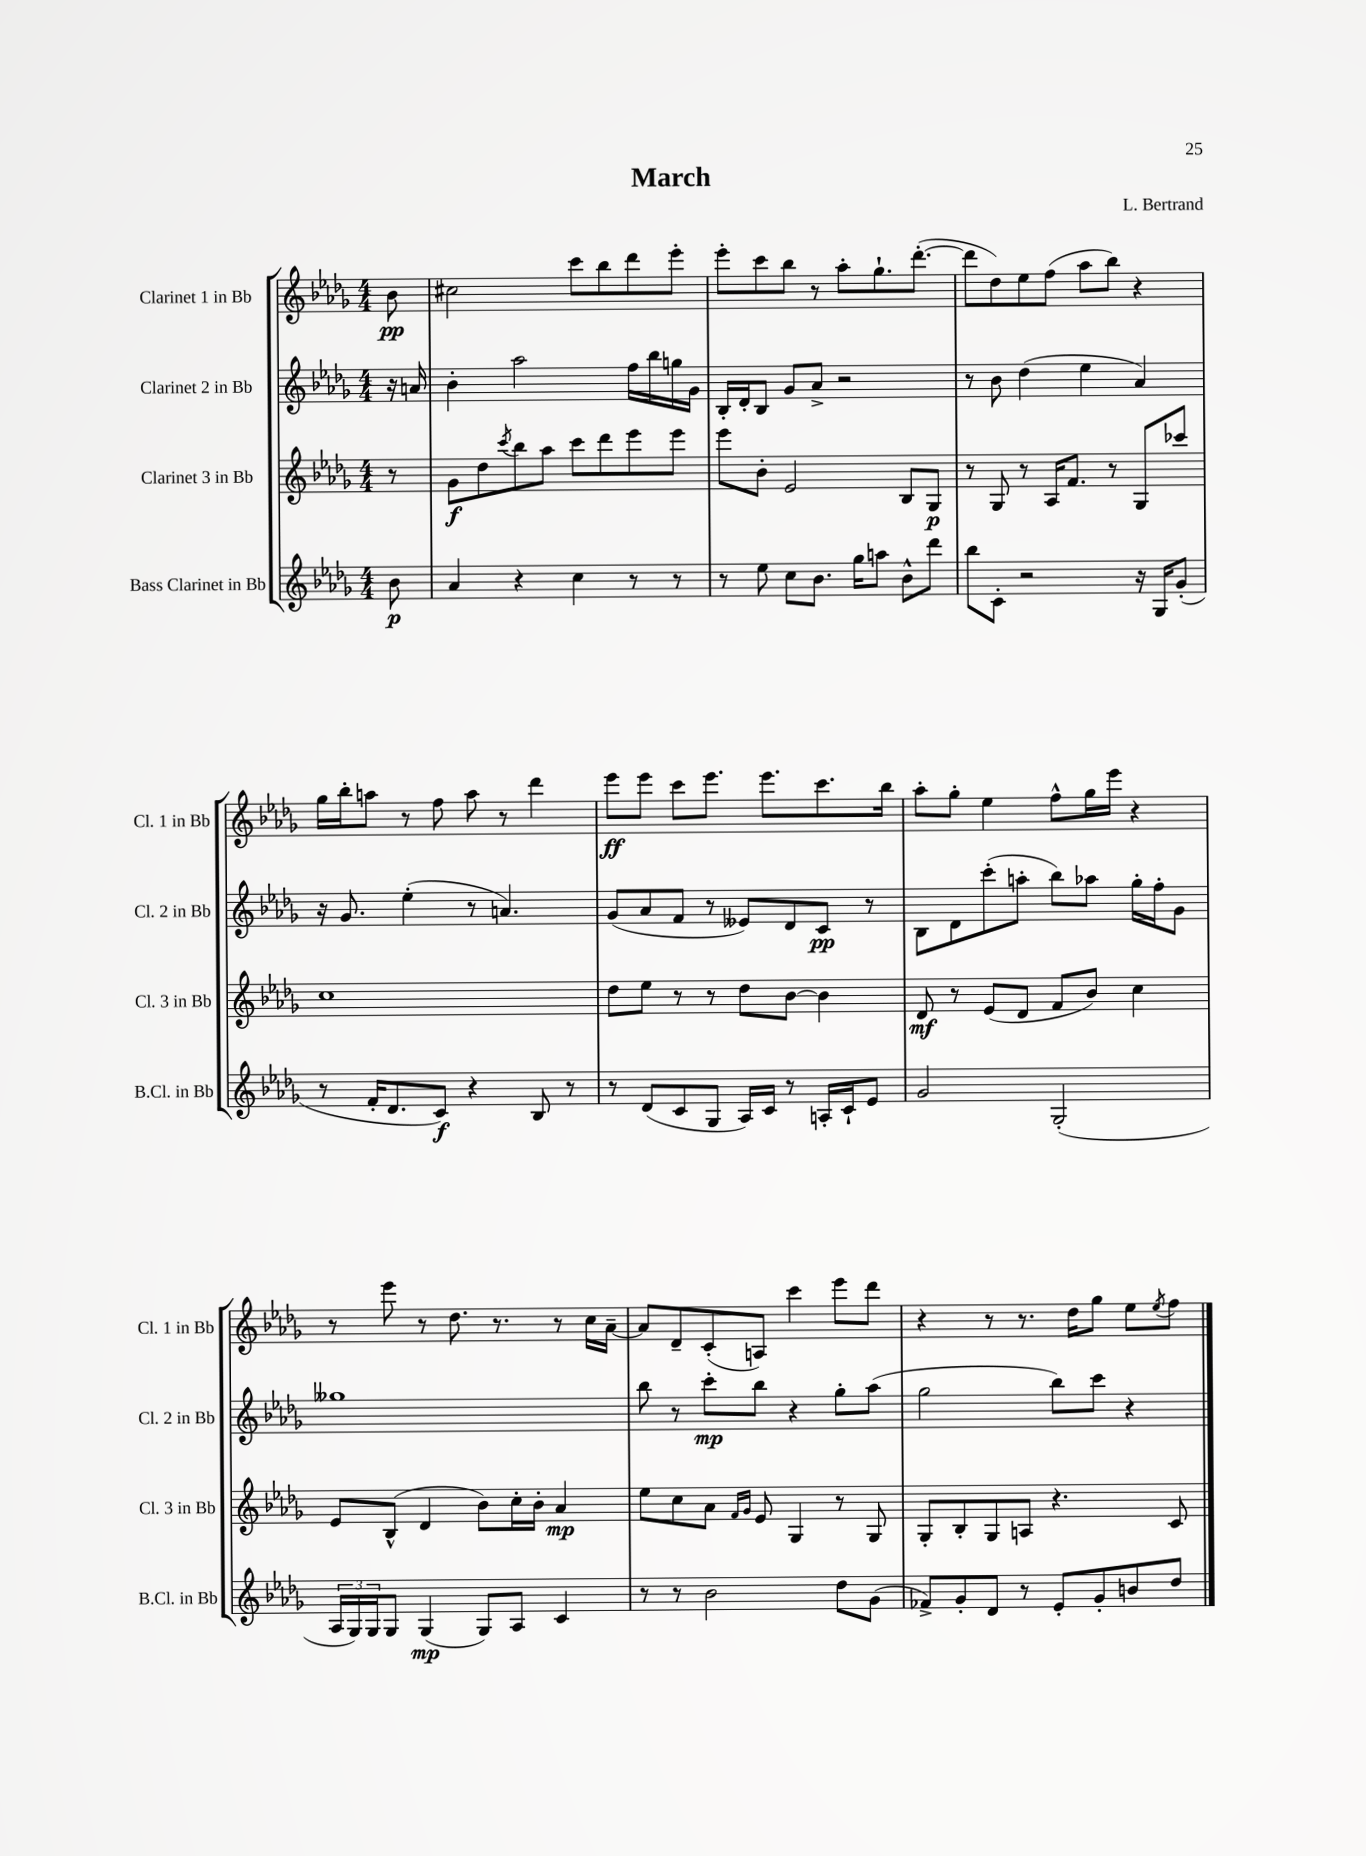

**kern	**kern	**kern	**kern
*staff4	*staff3	*staff2	*staff1
*clefG2	*clefG2	*clefG2	*clefG2
*k[b-e-a-d-g-]	*k[b-e-a-d-g-]	*k[b-e-a-d-g-]	*k[b-e-a-d-g-]
*M4/4	*M4/4	*M4/4	*M4/4
8b-	8r	16r	8b-
.	.	16a	.
=	=	=	=
4a-	8g-	4b-'	2cc#
.	8dd-	.	.
.	8qccc	.	.
4r	8bb-	2aa-	.
.	8aa-	.	.
4cc	8ccc	.	8ccc
.	8ddd-	.	8bb-
8r	8eee-	16ff	8ddd-
.	.	16bb-	.
8r	8eee-	16gg	8eee-'
.	.	16g-	.
=	=	=	=
8r	8eee-	16B-'	8eee-'
.	.	16d-'	.
8ee-	8b-'	8B-	8ccc
8cc	2e-	8g-	8bb-
8.b-	.	8a-^	8r
.	.	2r	8aa-'
16gg-	.	.	.
8aa	.	.	8.gg-`
8b-^^	8B-	.	.
.	.	.	([8.ddd-'
8ddd-	8G-	.	.
=	=	=	=
8bb-	8r	8r	8ddd-]
8c'	8G-	8b-	8dd-)
2r	8r	(4dd-	8ee-
.	16A-	.	(8ff
.	8.f	.	.
.	.	4ee-	8aa-
.	8r	.	8bb-)
16r	8G-	4a-)	4r
16G-	.	.	.
(8g-'	8ccc-	.	.
=	=	=	=
8r	1cc	16r	16gg-
.	.	8.g-	16bb-'
16f'	.	.	8aa
8.d-	.	.	.
.	.	(4ee-'	8r
8c)	.	.	8ff
4r	.	8r	8aa
.	.	4.a)	8r
8B-	.	.	4ddd-
8r	.	.	.
=	=	=	=
8r	8dd-	(8g-	8eee-
(8d-	8ee-	8a-	8eee-
8c	8r	8f	8ccc
8G-	8r	8r	8.eee-
16A-)	8dd-	8e--)	.
16c	.	.	8.eee-
8r	[8b-	8d-	.
16A'	4b-]	8c	8.ccc
16c`	.	.	.
8e-	.	8r	.
.	.	.	16bb-
=	=	=	=
2g-	8d-	8B-	8aa-'
.	8r	8d-	8gg-'
.	(8e-	(8ccc'	4ee-
.	8d-	8aa'	.
(2G-'	8f	8bb-)	8ff^^
.	8b-)	8aa-	16gg-
.	.	.	16eee-
.	4cc	16gg-'	4r
.	.	16ff'	.
.	.	8g-	.
=	=	=	=
24A-	8e-	1gg--	8r
24G-)	.	.	.
24G-	.	.	.
8G-	(8B-^^	.	8eee-
(4G-	4d-	.	8r
.	.	.	8.dd-
8G-)	8b-)	.	.
.	.	.	8.r
8A-	16cc'	.	.
.	16b-'	.	.
4c	4a-	.	8r
.	.	.	16cc
.	.	.	[16a-~
=	=	=	=
8r	8ee-	8bb-	8a-]
8r	8cc	8r	8d-~
2b-	8a-	8ccc'	(8c'
.	16qqf	.	.
.	16qqg-	.	.
.	8e-	8bb-	8A)
.	4G-	4r	4ccc
8dd-	8r	8gg-'	8eee-
(8g-	8G-	(8aa-	8ddd-
=	=	=	=
8f-^)	8G-'	2gg-	4r
8g-'	8B-'	.	.
8d-	8G-	.	8r
8r	8A	.	8.r
8e-'	4.r	8bb-)	.
.	.	.	16dd-
8g-'	.	8ccc	8gg-
8b	.	4r	8ee-
.	.	.	8qee-
8dd-	8c	.	8ff
==	==	==	==
*-	*-	*-	*-
